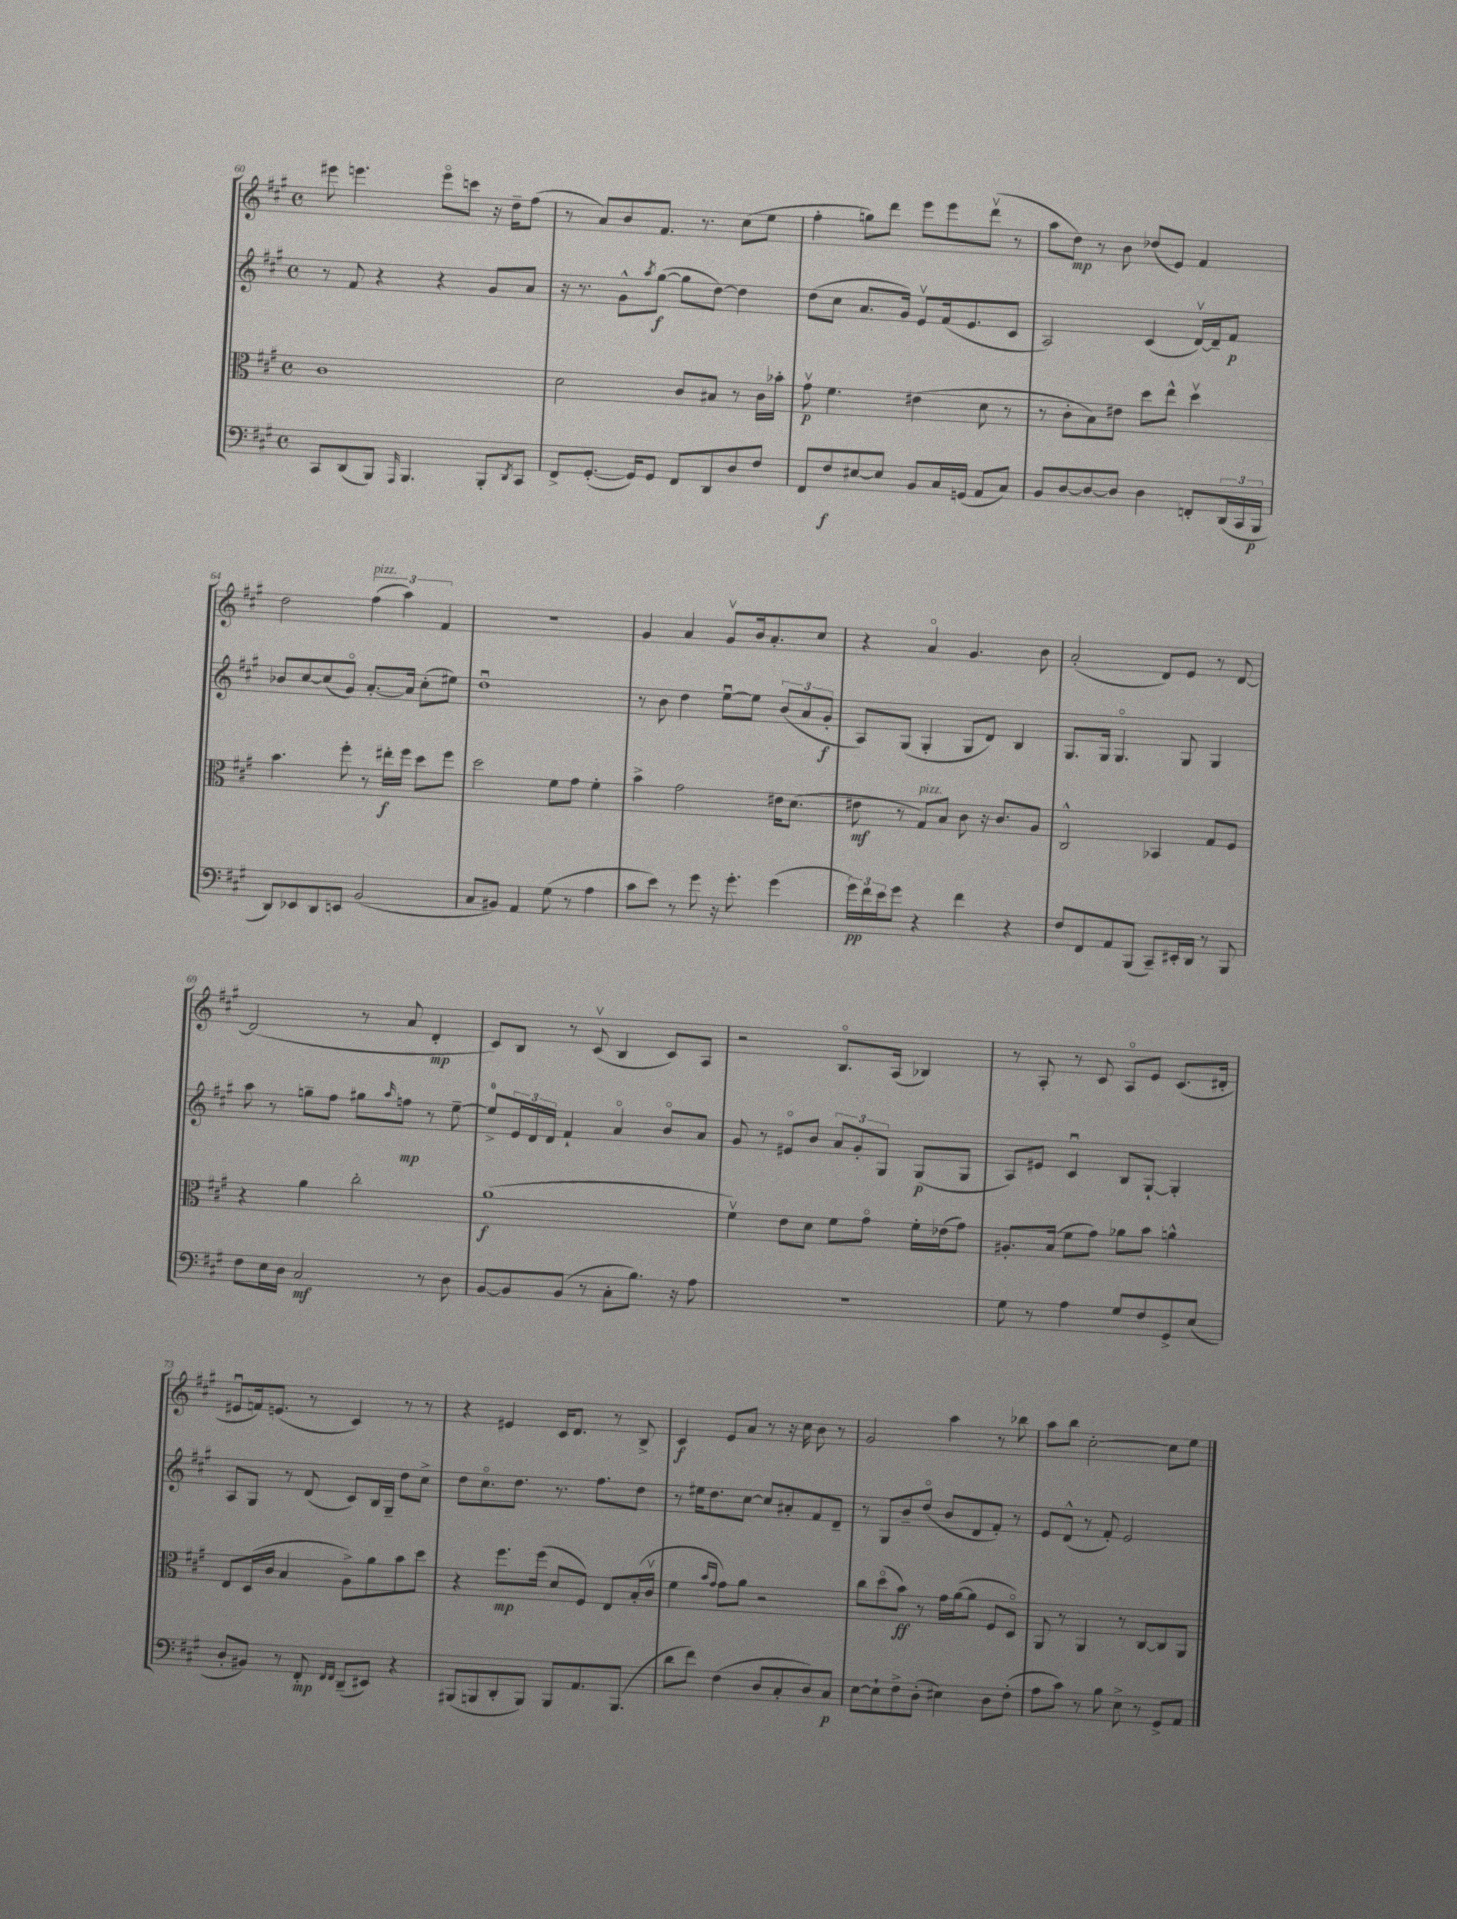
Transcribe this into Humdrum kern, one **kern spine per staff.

**kern	**kern	**kern	**kern
*staff4	*staff3	*staff2	*staff1
*clefF4	*clefC3	*clefG2	*clefG2
*k[f#c#g#]	*k[f#c#g#]	*k[f#c#g#]	*k[f#c#g#]
*M4/4	*M4/4	*M4/4	*M4/4
*met(c)	*met(c)	*met(c)	*met(c)
8CC#	1c#	8r	8eee#
(8DD	.	8f#	4.eee
8BBB)	.	4r	.
16qqAAA	.	.	.
4.BBB	.	.	.
.	.	4r	8eeeo
.	.	.	8ccc
8BBB'	.	8g#	16r
.	.	.	16dd~
8qDD	.	.	.
8CC#	.	8a	(8ff#
=	=	=	=
8FF#^	2d	16r	8r
.	.	8.r	.
([8.GG#'	.	.	8a)
.	.	8g#^^	8b
16GG#])	.	.	.
.	.	8qaa	.
8GG#	.	([8gg#	8.f#
8FF#	8c#	8gg#]	.
.	.	.	8.r
8DD	8B#	[8dd)	.
8D	8r	4dd]	(8cc#
8F#	16c#	.	8ee
.	16b-'	.	.
=	=	=	=
8FF#	8g#v	(8dd	4ff#'
8F#	4.f#	8cc#	.
[8E#	.	8.a	8gg)
8E#]	.	.	8ddd
.	.	16g#)	.
8BB	(4e#	8ev	8eee
16C#	.	(16f#	8eee
(16GG	.	8.e	.
8AA	8d	.	(8dddv
8C#)	8r	8c#	8r
=	=	=	=
8BB	8r	2A)	8aa
[8D	8c#'	.	8dd)
8D_	8B)	.	8r
8D]	8e#	.	8b
4D	8dd	(4c#	(8dd-
.	8ee^^	.	8e)
8FF'	4ddv	[16dv)	4f#
.	.	16d~]	.
(24DD	.	8f#	.
24CC#	.	.	.
24BBB	.	.	.
=	=	=	=
8DD)	4.b	8b-	2dd
8EE-	.	[8cc#	.
8DD	.	(8cc#]	.
8EE	8ff#'	8g#o)	.
(2BB	8r	[8.a'	(6ff#
.	16ee#'	.	.
.	.	.	6aa)
.	16ff#	16a]	.
.	8dd	(8cc#'	.
.	.	.	6f#
.	8ff#	8ee#)	.
=	=	=	=
8C#	2dd	1ddu	1r
8BB#)	.	.	.
4AA	.	.	.
(8G#	8f#	.	.
8r	8g#	.	.
4A	4f#'	.	.
=	=	=	=
8c#	4b^	8r	4g#
8e)	.	8b	.
8r	2g#	4dd	4a
8g#	.	.	.
16r	.	[8eeu	8g#v
8.g#'	.	.	.
.	.	8ee]	16b
.	.	.	8.a'
(4g#	16e#	(12b	.
.	(8.d	.	.
.	.	12a	.
.	.	.	8cc#
.	.	12g#'	.
=	=	=	=
24g#)	8e#	8A)	4r
24f#	.	.	.
24e	.	.	.
8g#	8r	(8G#	.
4r	8G#)	4G#'	4ao
.	8B	.	.
4f#	8c#	8G#	4.g#
.	16r	8d)	.
.	8.c#	.	.
4r	.	4B	.
.	8A	.	8b
=	=	=	=
8F#	2C#^^	8.G#	(2a'
8FF#	.	.	.
.	.	16G#	.
8AA	.	4.G#o	.
(8BBB	.	.	.
8CC#~)	4BB-	.	8d)
16EE#'	.	8G#	8e
16DD	.	.	.
8r	8G#	4G#	8r
8BBB	8F#	.	[8d
=	=	=	=
8F#	4r	8aa	(2d]
16E	.	8r	.
16D	.	.	.
2C#	4a	8gg~	.
.	.	8ff#	.
.	2cc#'	8gg#	8r
.	.	16qqaa	.
.	.	8ff	8a
8r	.	8r	4d'
8D	.	[8ee~	.
=	=	=	=
[8BB	(1a	8ee^]	8c#)
8BB]	.	24e	8B
.	.	24d	.
.	.	24d	.
(8BB	.	4f#`	8r
8r	.	.	(8c#v
8C#'	.	4ao	4B
8.B)	.	.	.
.	.	8bo	8c#)
16r	.	.	.
8A	.	8a	8A
=	=	=	=
1r	4f#v)	8g#	2r
.	.	8r	.
.	8e	8e#o	.
.	8d	8b	.
.	8f#	12a	8.Bo
.	.	12g#'	.
.	8g#o	.	.
.	.	12G#	.
.	.	.	(16A
.	16f#'	(8G#	4B-)
.	(16e-	.	.
.	8g#)	8G#	.
=	=	=	=
8G#	8.A#'	8A)	8r
8r	.	8e#	8A'
.	(16B	.	.
4A	8f#	4c#u	8r
.	8g#)	.	8c#
8G#	8a-	8B	8Ao
8F#	8b	[8G#`	8e
8GG#^	4a^^	4G#']	(8.c#
(8E	.	.	.
.	.	.	16d#'
=	=	=	=
8D'	8E	8A	8e#u
8BB#)	(16D	8G#	16f)
.	16c#	.	(8.e
8r	4B	8r	.
8FF#'	.	(8d	8r
16qqFF#	.	.	.
16qqFF#	.	.	.
(8DD~	8A^)	8c#)	4c#)
8EE#)	8a	16B	.
.	.	16G#~	.
4r	8b	8dd	8r
.	8dd	8cc#^	8r
=	=	=	=
(8BBB#	4r	8dd	4r
8BBB	.	8.cc#o	.
8DD'	8.ff#	.	4e#
.	.	8.dd	.
8BBB)	.	.	.
.	(16ff#	.	.
8BBB	8d	8.r	16c#
.	.	.	8.d
8.AA	8F#)	.	.
.	.	8.ff#	.
.	8E	.	8r
(8.BBB	.	.	.
.	(16B'	8dd	8B^
.	16c#v	.	.
=	=	=	=
8d	4f#	8r	4c#
8f#)	.	16ee#	.
.	.	8.dd	.
.	16qqb	.	.
.	16qqg#	.	.
(4F#	8g#)	.	8e
.	8a	[8cc#	8a
8D	2r	8cc#]	8r
8C#'	.	8a#'	16r
.	.	.	16cc#
8D)	.	8f#	8b
8C#	.	8d~	8r
=	=	=	=
[8E	8cc#	8r	2g#
8E`]	(8ddo	8G#	.
8F#^	8b)	8b~	.
(8D'	8r	(8ddo	.
4E#)	16g#	8b	4aa
.	([16a	.	.
.	8a]	8d	.
8D	8F#	8f#')	8r
(8F#'	8Do)	8r	8bb-
=	=	=	=
8A	8AA	8e	8aa
8c#)	8r	(8d^^	8bb
8r	4AA	8r	[2cc#'
8B	.	8f#')	.
8E^	8r	2e	.
8r	[8C#	.	.
8GG#^	8C#]	.	8cc#]
8AA	8AA	.	8ee
==	==	==	==
*-	*-	*-	*-
